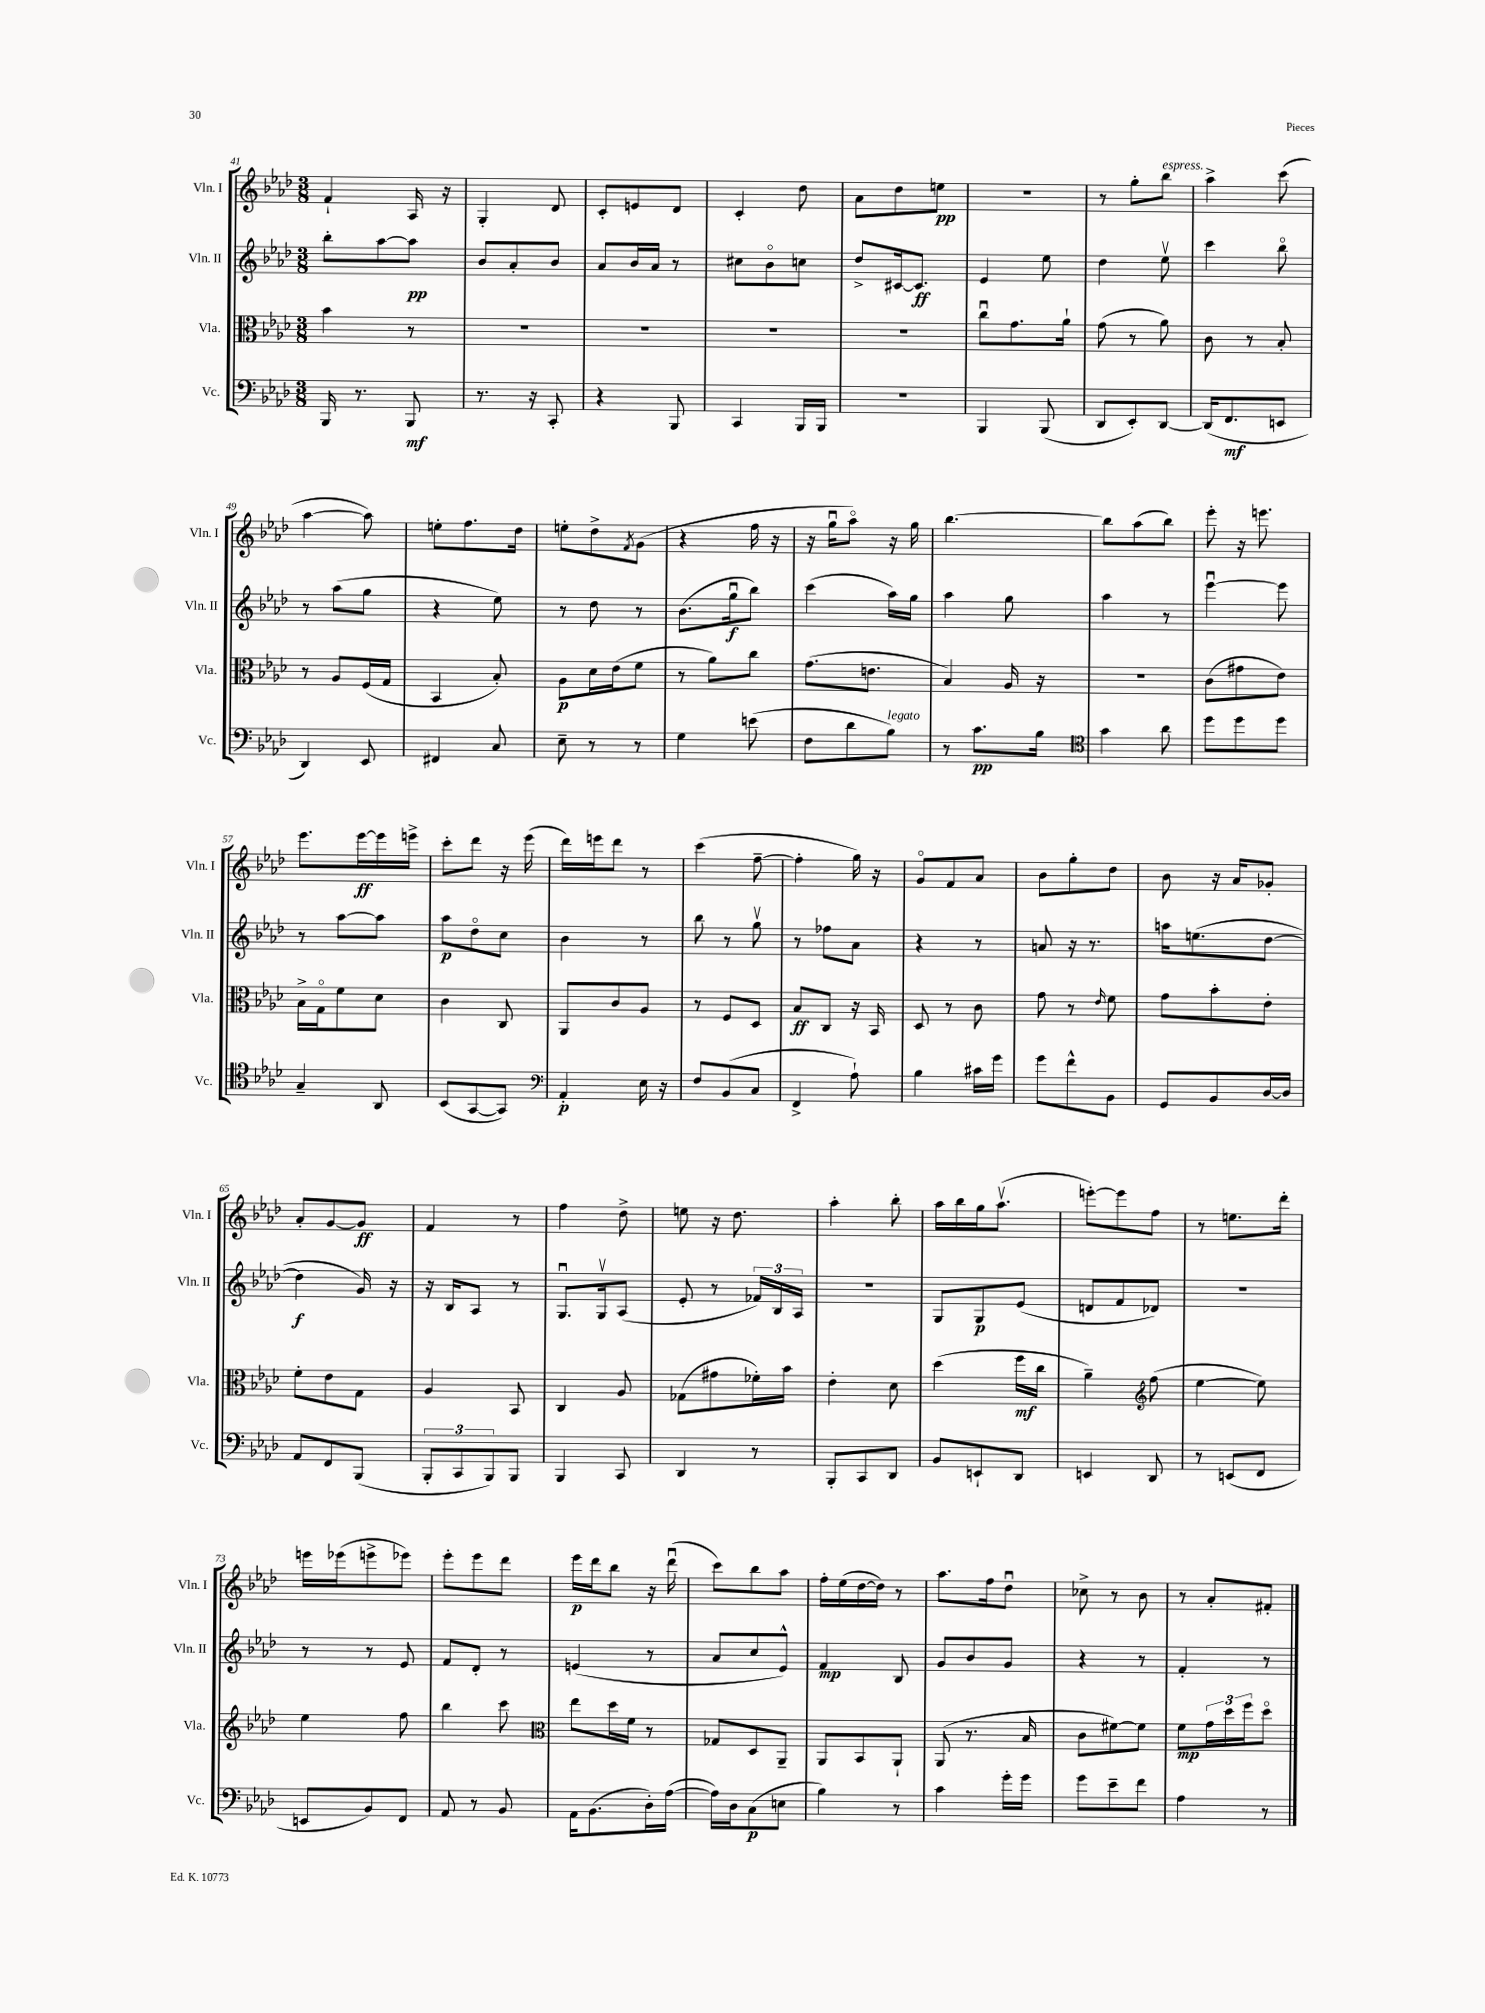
<<
\new StaffGroup <<
\new Staff = "s0" \with { instrumentName = "Vln. I" shortInstrumentName = "Vln. I" } {
    \clef treble \key aes \major \numericTimeSignature \time 3/8
    f'4-! aes16 r16 |
    g4-. des'8 |
    c'8-. e'8 des'8 |
    c'4-. des''8 |
    aes'8 des''8 e''8\pp |
    R4. |
    r8 g''8-. bes''8^\markup { \italic "espress." } |
    aes''4-> c'''8( |
    aes''4~ aes''8) |
    e''8-. f''8. des''16 |
    e''8-. des''8-> \acciaccatura { f'8 } g'8( |
    r4 f''16 r16 |
    r16 g''16\downbow aes''8\flageolet) r16 g''16 |
    bes''4.~ |
    bes''8 aes''8( bes''8) |
    ees'''8-. r16 e'''8. |
    ees'''8. ees'''16~\ff ees'''16 e'''16-> |
    c'''8-. des'''8 r16 ees'''16( |
    des'''16) e'''16 des'''8 r8 |
    c'''4( f''8~-- |
    f''4-. g''16) r16 |
    g'8\flageolet f'8 aes'8 |
    bes'8 g''8-. des''8 |
    bes'8 r16 aes'16 ges'8-. |
    aes'8-. g'8~ g'8\ff |
    f'4 r8 |
    f''4 des''8-> |
    e''8 r16 des''8. |
    aes''4-. bes''8-. |
    aes''16 bes''16 g''16 aes''8.\upbow( |
    e'''8~-.) e'''8 f''8 |
    r8 e''8. des'''16-. |
    e'''16 ees'''16( e'''8-> ees'''8) |
    ees'''8-. ees'''8 des'''8 |
    ees'''16\p des'''16 bes''8 r16 des'''16\downbow( |
    c'''8) bes''8 aes''8 |
    f''16-. ees''16( des''16~ des''16) r8 |
    aes''8. f''16 des''8\downbow |
    ces''8-> r8 bes'8 |
    r8 aes'8-. fis'8-. \bar "|." |
}
\new Staff = "s1" \with { instrumentName = "Vln. II" shortInstrumentName = "Vln. II" } {
    \clef treble \key aes \major \numericTimeSignature \time 3/8
    bes''8-. aes''8~ aes''8\pp |
    bes'8 aes'8-. bes'8 |
    aes'8 bes'16 aes'16 r8 |
    cis''8 bes'8\flageolet c''8 |
    des''8-> cis'16~ cis'8.\ff |
    ees'4 ees''8 |
    des''4 ees''8\upbow |
    c'''4 bes''8\flageolet |
    r8 aes''8( g''8 |
    r4 ees''8) |
    r8 des''8 r8 |
    bes'8.( g''16\downbow\f bes''8) |
    c'''4( aes''16) g''16 |
    aes''4 g''8 |
    aes''4 r8 |
    ees'''4~\downbow ees'''8 |
    r8 aes''8~ aes''8 |
    aes''8\p des''8\flageolet c''8 |
    bes'4 r8 |
    bes''8 r8 g''8\upbow |
    r8 fes''8 aes'8 |
    r4 r8 |
    a'8 r16 r8. |
    a''16 e''8.( des''8~ |
    des''4\f g'16) r16 |
    r16 bes16 aes8 r8 |
    g8.\downbow g16\upbow aes8( |
    ees'8-. r8 \tuplet 3/2 { fes'16) bes16 aes16 } |
    R4. |
    g8 g8\p ees'8( |
    d'8 f'8 des'8) |
    R4. |
    r8 r8 ees'8 |
    f'8 des'8-. r8 |
    e'4( r8 |
    aes'8 c''8 ees'8-^) |
    f'4\mp bes8 |
    g'8 bes'8 g'8 |
    r4 r8 |
    f'4-. r8 \bar "|." |
}
\new Staff = "s2" \with { instrumentName = "Vla." shortInstrumentName = "Vla." } {
    \clef alto \key aes \major \numericTimeSignature \time 3/8
    bes'4 r8 |
    R4. |
    R4. |
    R4. |
    R4. |
    c''8\downbow g'8. aes'16-! |
    g'8( r8 aes'8) |
    c'8 r8 bes8-. |
    r8 aes8 f16( g16 |
    bes,4 bes8-.) |
    aes8\p des'16 ees'16( f'8 |
    r8 aes'8) c''8 |
    g'8.( e'8. |
    bes4) aes16 r16 |
    R4. |
    c'8( gis'8 ees'8) |
    bes16-> g16\flageolet f'8 des'8 |
    c'4 c8 |
    aes,8 c'8 aes8 |
    r8 f8 des8 |
    bes8\ff c8 r16 bes,16 |
    des8 r8 c'8 |
    g'8 r8 \grace { ees'16 } f'8 |
    g'8 bes'8-. ees'8-. |
    f'8-. ees'8 g8 |
    aes4 bes,8 |
    c4 aes8 |
    ges8( gis'8 fes'16-.) bes'16 |
    ees'4-. des'8 |
    des''4( f''16\mf c''16 |
    aes'4--) \clef treble f''8( |
    ees''4~ ees''8) |
    ees''4 f''8 |
    bes''4 c'''8 |
    \clef alto ees''8 des''16 f'16 r8 |
    ges8 des8 aes,8-- |
    aes,8 bes,8 aes,8-! |
    aes,8( r8. bes16 |
    c'8 fis'8~) fis'8 |
    f'8\mp \tuplet 3/2 { g'16 des''16 f''16 } des''8\flageolet \bar "|." |
}
\new Staff = "s3" \with { instrumentName = "Vc." shortInstrumentName = "Vc." } {
    \clef bass \key aes \major \numericTimeSignature \time 3/8
    bes,,16 r8. bes,,8\mf |
    r8. r16 c,8-. |
    r4 bes,,8 |
    c,4 bes,,16 bes,,16 |
    R4. |
    bes,,4 bes,,8( |
    des,8 ees,8-.) des,8~ |
    des,16( f,8.\mf e,8 |
    des,4) ees,8 |
    fis,4 c8 |
    ees8-- r8 r8 |
    g4 e'8( |
    f8 des'8 bes8^\markup { \italic "legato" }) |
    r8 c'8.\pp bes16 |
    \clef tenor g'4 aes'8 |
    des''8 des''8 des''8 |
    g4-- aes,8 |
    bes,8( g,8~ g,8) |
    \clef bass aes,4-.\p ees16 r16 |
    f8 bes,8( c8 |
    f,4-> aes8-!) |
    bes4 cis'16 g'16 |
    g'8 f'8-^ bes,8 |
    g,8 bes,8 des16~ des16 |
    aes,8 f,8 bes,,8( |
    \tuplet 3/2 { bes,,8-. c,8 bes,,8) } bes,,8 |
    bes,,4 c,8 |
    des,4 r8 |
    bes,,8-. c,8 des,8 |
    bes,8 e,8-! des,8 |
    e,4 des,8 |
    r8 e,8( f,8 |
    e,8 bes,8) f,8 |
    aes,8 r8 bes,8 |
    aes,16 bes,8.( des16-.) aes16~( |
    aes16) des16 c8\p( e8 |
    bes4) r8 |
    c'4 g'16-. g'16 |
    g'8 ees'8-- f'8 |
    aes4 r8 \bar "|." |
}
>>
>>
\layout { \context { \Score currentBarNumber = #41 } }
